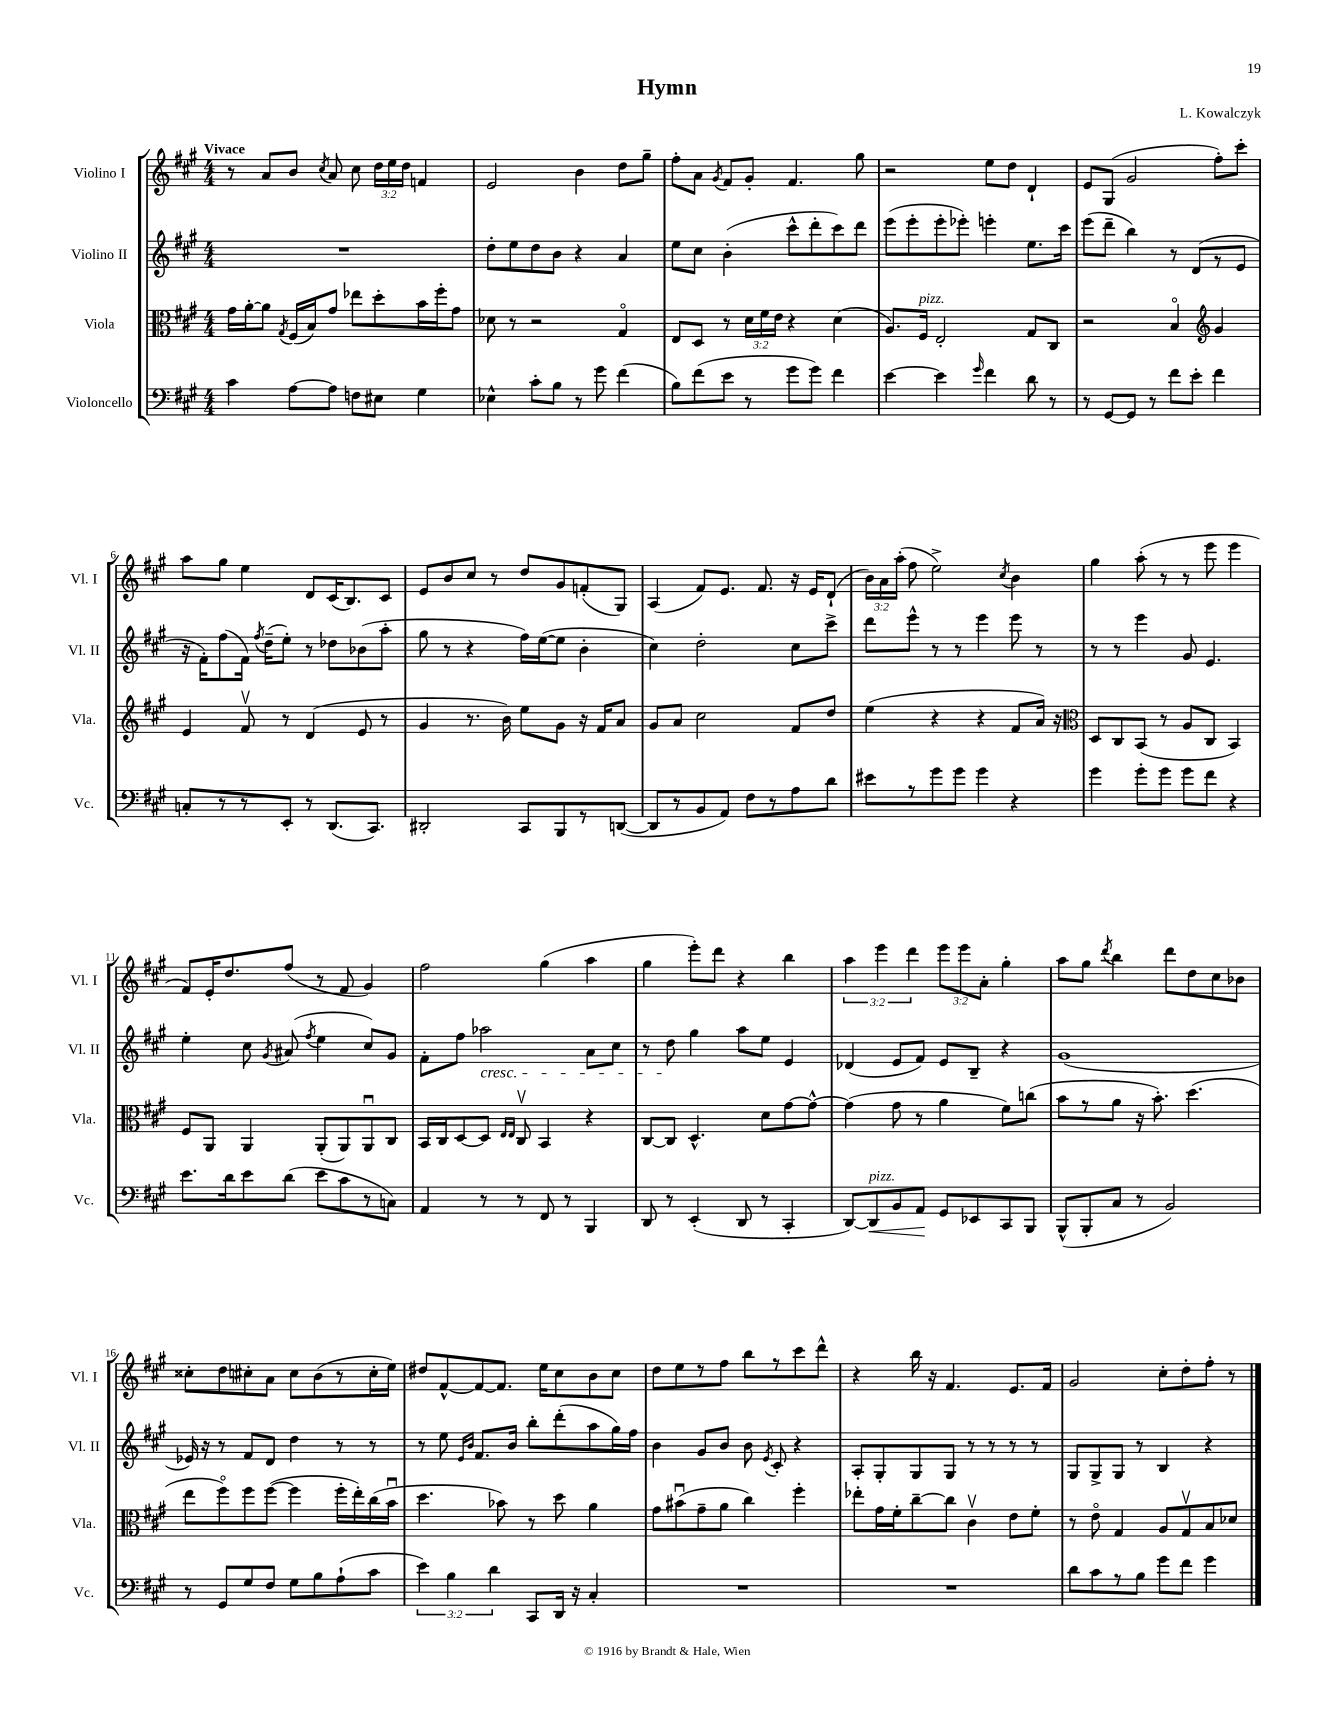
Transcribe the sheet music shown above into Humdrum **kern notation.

**kern	**kern	**kern	**kern
*staff4	*staff3	*staff2	*staff1
*clefF4	*clefC3	*clefG2	*clefG2
*k[f#c#g#]	*k[f#c#g#]	*k[f#c#g#]	*k[f#c#g#]
*M4/4	*M4/4	*M4/4	*M4/4
4c#	16g#	1r	8r
.	[16a'	.	.
.	8a]	.	8a
.	8qG#	.	.
[8A	(16F#	.	8b
.	16B)	.	.
.	.	.	8qcc#
8A]	8g#	.	8a
8F	8ee-	.	8cc#
8E#	8dd'	.	24dd
.	.	.	24ee
.	.	.	24dd
4G#	16b	.	4f
.	16ff#'	.	.
.	8g#	.	.
=	=	=	=
4E-^^	8d-	8dd'	2e
.	8r	8ee	.
8c#'	2r	8dd	.
8B	.	8b	.
8r	.	4r	4b
8g#	.	.	.
(4f#	4G#o	4a	8dd
.	.	.	8gg#~
=	=	=	=
8B)	8E	8ee	8ff#'
(8f#	8D	8cc#	8a
.	.	.	8qg#
8e	8r	(4b'	8f#
8r	24d	.	8g#'
.	24f#	.	.
.	24e	.	.
8g#	4r	8ccc#^^	4.f#
8g#)	.	8ddd'	.
4f#	(4d	8ccc#)	.
.	.	8ddd	8gg#
=	=	=	=
[4e	8.A)	(8eee	2r
.	.	8eee'	.
.	16F#	.	.
4e]	2E'	8eee'	.
.	.	8eee-')	.
16qqg#	.	.	.
4f#	.	4eee'	8ee
.	.	.	8dd
8d	8G#	8.ee	4d`
8r	8C#	.	.
.	.	16ccc#	.
=	=	=	=
8r	2r	(8eee	8e
[8GG#	.	8ddd~	(8G#
8GG#]	.	4bb)	2g#
8r	.	.	.
8f#	4Bo	8r	.
8e'	.	(8d	.
*	*clefG2	*	*
4f#	4g#	8r	8ff#')
.	.	8e	8ccc#'
=	=	=	=
8C'	4e	16r	8aa
.	.	16f#')	.
8r	.	(8ff#	8gg#
8r	8f#v	16f#)	4ee
.	.	8qff#	.
.	.	(16dd~	.
8EE'	8r	8ee')	.
8r	(4d	8r	8d
(8.DD	.	8dd-	(16c#
.	.	.	8.B)
.	8e	(8b-	.
8.CC#)	.	.	.
.	8r	8aa'	8c#
=	=	=	=
2DD#'	4g#	8gg#	8e
.	.	8r	8b
.	8.r	4r	8cc#
.	.	.	8r
.	16b)	.	.
8CC#	8ee	16ff#)	8dd
.	.	([16ee	.
8BBB	8g#	8ee]	8g#
8r	16r	4b'	(8f'
.	16f#	.	.
([8DD	8a	.	8G#)
=	=	=	=
8DD]	8g#	4cc#)	(4A
8r	8a	.	.
8BB	2cc#	2dd'	8f#)
8AA)	.	.	8.e
8F#	.	.	.
.	.	.	8.f#
8r	.	.	.
8A	8f#	8cc#	16r
.	.	.	16e
8d	8dd	8ccc#^	(8d`
=	=	=	=
8e#	(4ee	8ddd	24b)
.	.	.	24a
.	.	.	(24aa'
8r	.	8eee^^	8ff#
8g#	4r	8r	2ee^)
8g#	.	8r	.
4g#	4r	4eee	.
.	.	.	8qcc#
4r	8f#	8eee	4b
.	16a)	8r	.
.	16r	.	.
=	=	=	=
*	*clefC3	*	*
4g#	8D	8r	4gg#
.	8C#	8r	.
8g#'	(8BB	4eee	(8aa'
8g#	8r	.	8r
8g#	8A	8g#	8r
8f#	8C#	4.e	8eee
4r	4BB)	.	4eee
=	=	=	=
8.e	8F#	4ee'	8f#)
.	8AA	.	16e'
16d	.	.	8.dd
8e	4AA	8cc#	.
.	.	8qg#	.
(8d	.	(8a#	(8ff#
.	.	8qff#	.
8e	(8AA'	4ee	8r
8c#	8AA)	.	8f#
8r	8AAu	8cc#)	4g#)
8C)	8C#	8g#	.
=	=	=	=
4AA	16BB	8f#'	2ff#
.	16C#	.	.
.	[8D	8ff#	.
8r	8D]	2aa-	.
.	16qqE	.	.
.	16qqE	.	.
8r	8C#v	.	.
8FF#	4BB	.	(4gg#
8r	.	.	.
4BBB	4r	8a	4aa
.	.	8cc#	.
=	=	=	=
8DD	[8C#	8r	4gg#
8r	8C#]	8dd	.
(4EE'	4.D^^	4gg#	8eee')
.	.	.	8ddd
8DD	.	8aa	4r
8r	8d	8ee	.
4CC#'	[8g#	4e	4bb
.	8g#^^_	.	.
=	=	=	=
[8DD)	(4g#]	(4d-	6aa
8DD]	.	.	.
.	.	.	6eee
8BB	8g#	8e	.
.	.	.	6ddd
8AA	8r	8f#)	.
8GG#	4a	8e	12eee
.	.	.	12eee
8EE-	.	8B~	.
.	.	.	12a'
8CC#	8f#)	4r	4gg#'
8BBB	(8cc	.	.
=	=	=	=
(8BBB^^	8b	(1g#	8aa
8BBB'	8r	.	8gg#
.	.	.	8qddd
8C#	8a	.	4bb
8r	16r	.	.
.	8.b')	.	.
2BB)	.	.	8ddd
.	(4.dd	.	8dd
.	.	.	8cc#
.	.	.	8b-
=	=	=	=
8r	8ee	16e-)	8cc##'
.	.	16r	.
8GG#	8ff#o)	8r	8dd
8G#	8ff#	8f#	8cc#'
8F#	([8ff#	8d	8a
8G#	4ff#]	4dd	8cc#
8B	.	.	(8b
(8A`	16ff#'	8r	8r
.	16ee')	.	.
8c#	(16cc#	8r	16cc#'
.	16bu	.	16ee)
=	=	=	=
6e)	4.dd	8r	8dd#
.	.	8ee	[8f#^^
6B	.	.	.
.	.	16qqe	.
.	.	16qqb	.
.	.	8.f#	8f#_
6d	.	.	.
.	8b-)	.	8.f#]
.	.	16b	.
8CC#	8r	8bb'	.
.	.	.	16ee
16DD	8dd	(8ddd'	8cc#
16r	.	.	.
4C#'	4a	8aa	8b
.	.	16gg#)	8cc#
.	.	16ff#	.
=	=	=	=
1r	8g#	4b	8dd
.	(8b#u	.	8ee
.	8g#~	8g#	8r
.	8a	8b	8ff#
.	4cc#)	8b	8bb
.	.	8qe	.
.	.	8c#'	8r
.	4ff#'	4r	8ccc#
.	.	.	8ddd^^
=	=	=	=
1r	8ee-'	8A'	4r
.	16g#	8G#'	.
.	16f#'	.	.
.	[8cc#~	8G#	16bb
.	.	.	16r
.	8cc#]	8G#	4.f#
.	4c#v	8r	.
.	.	8r	.
.	8e	8r	8.e
.	8f#'	8r	.
.	.	.	16f#
=	=	=	=
8d	8r	8G#	2g#
8c#	8eo	8G#^	.
8r	4G#	8G#	.
8B	.	8r	.
8g#	8A	4B	8cc#'
8f#	8G#v	.	8dd'
4g#	8B	4r	8ff#'
.	8d-	.	8r
==	==	==	==
*-	*-	*-	*-
